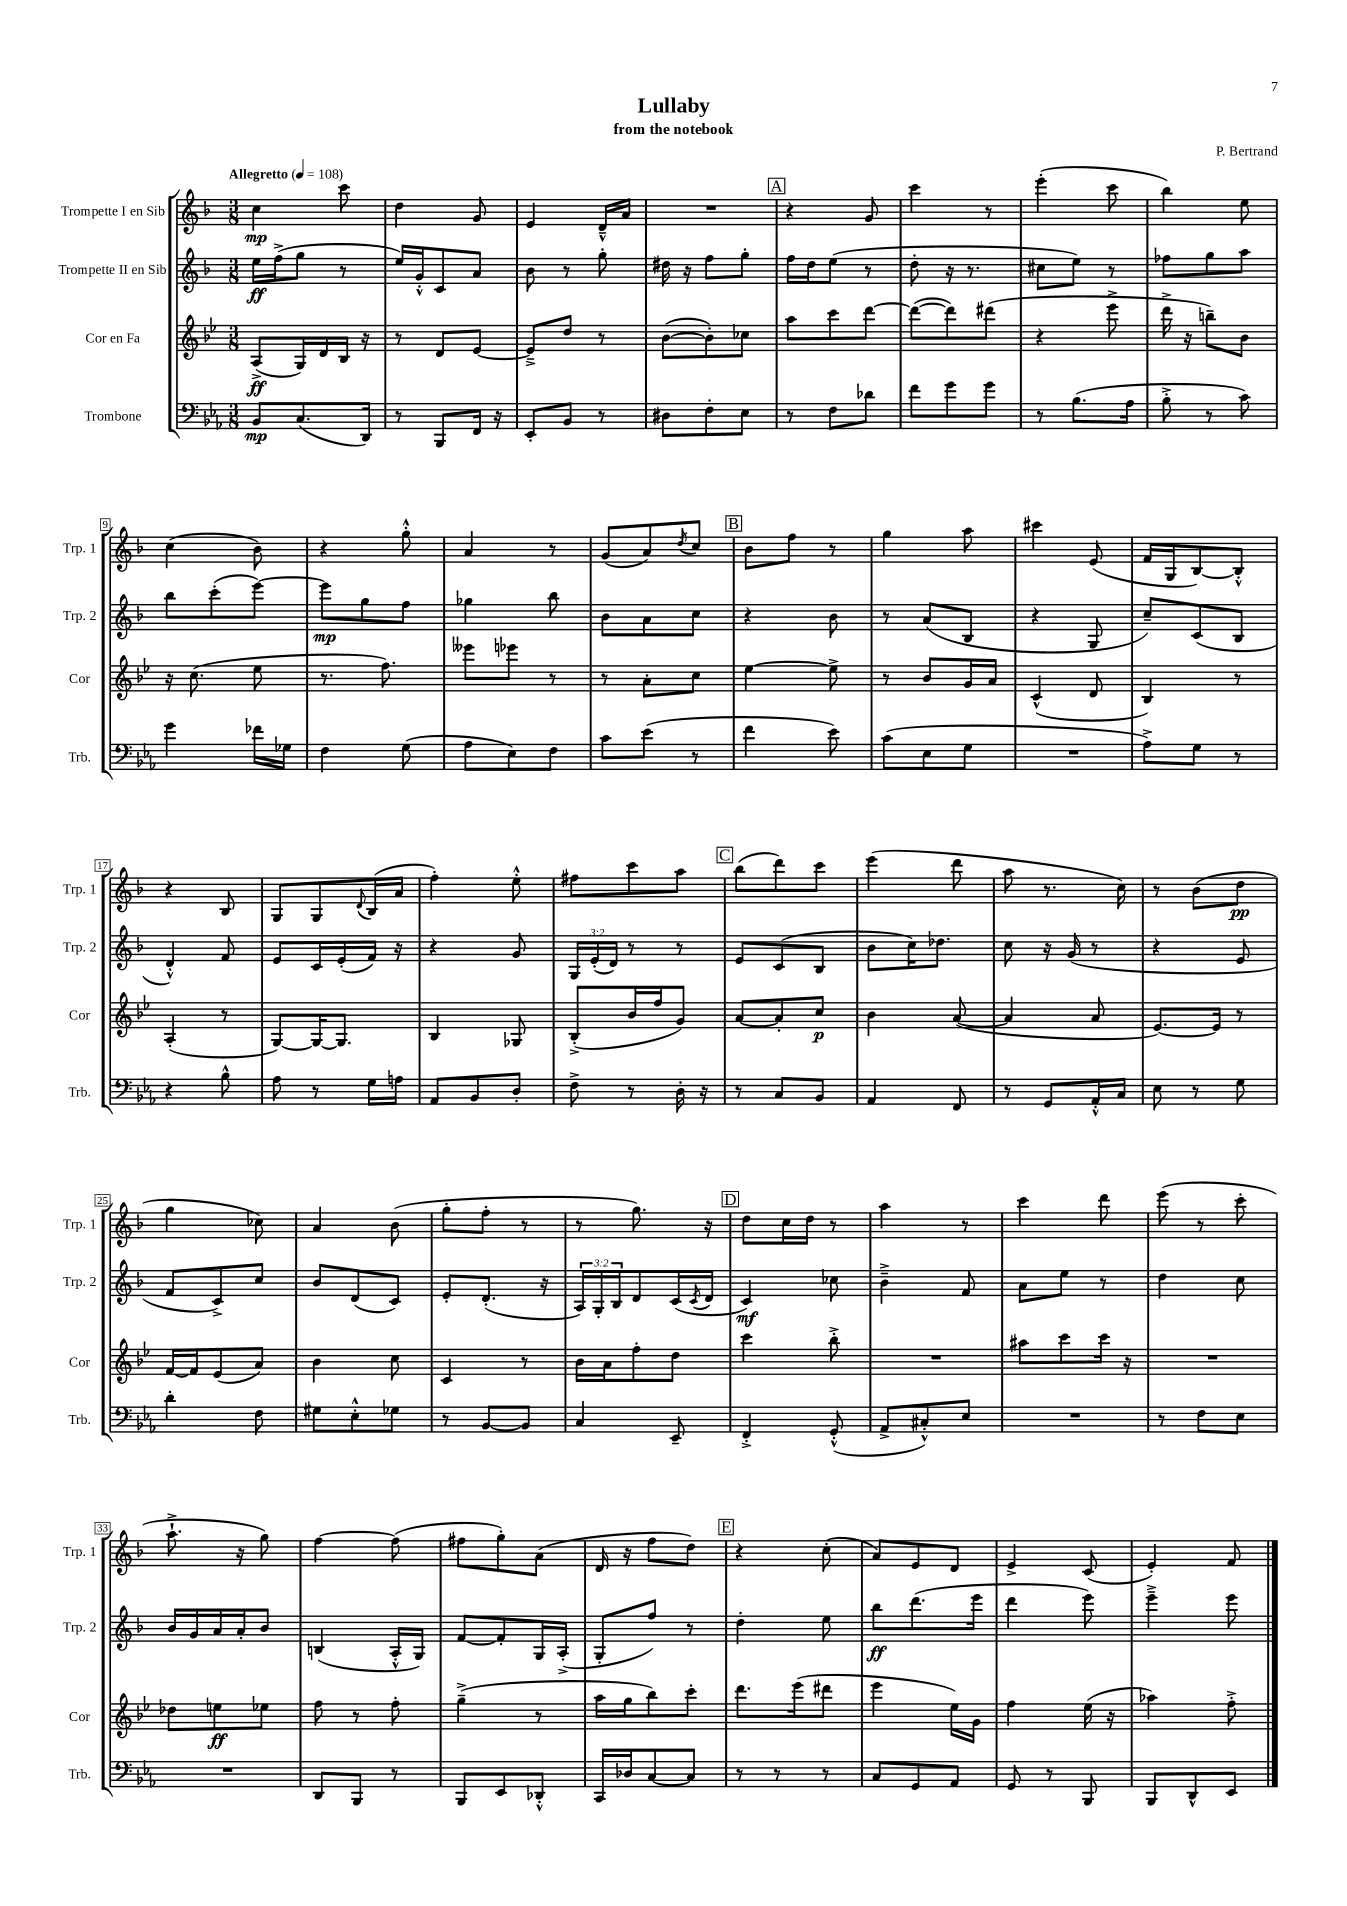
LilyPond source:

\header { title = "Lullaby" composer = "P. Bertrand" subtitle = "from the notebook" }
<<
\new StaffGroup <<
\new Staff = "s0" \with { instrumentName = "Trompette I en Sib" shortInstrumentName = "Trp. 1" } {
    \clef treble \key f \major \numericTimeSignature \time 3/8 \tempo "Allegretto" 4 = 108
    c''4\mp c'''8 |
    d''4 g'8 |
    e'4 d'16---^ a'16 |
    R4. |
    \mark \markup { \box "A" } r4 g'8 |
    c'''4 r8 |
    e'''4-.( c'''8 |
    bes''4) e''8 |
    c''4( bes'8) |
    r4 g''8-.-^ |
    a'4 r8 |
    g'8( a'8) \acciaccatura { d''8 } c''8 |
    \mark \markup { \box "B" } bes'8 f''8 r8 |
    g''4 a''8 |
    cis'''4 e'8( |
    f'16 g16 bes8~) bes8-.-^ |
    r4 bes8 |
    g8 g8 \appoggiatura { d'8 } bes16( a'16 |
    f''4-.) e''8-.-^ |
    fis''8 c'''8 a''8 |
    \mark \markup { \box "C" } bes''8( d'''8) c'''8 |
    e'''4( d'''8 |
    a''8 r8. c''16) |
    r8 bes'8( d''8\pp |
    g''4 ces''8) |
    a'4 bes'8( |
    g''8-. f''8-. r8 |
    r8 g''8.) r16 |
    \mark \markup { \box "D" } d''8 c''16 d''16 r8 |
    a''4 r8 |
    c'''4 d'''8 |
    e'''8( r8 c'''8-. |
    a''8.-!-> r16 g''8) |
    f''4~ f''8( |
    fis''8 g''8-.) a'8( |
    d'16 r16 f''8 d''8) |
    \mark \markup { \box "E" } r4 c''8-.( |
    a'8) e'8 d'8 |
    e'4-> c'8( |
    e'4-.) f'8 \bar "|." |
}
\new Staff = "s1" \with { instrumentName = "Trompette II en Sib" shortInstrumentName = "Trp. 2" } {
    \clef treble \key f \major \numericTimeSignature \time 3/8 \override Staff.TupletNumber.text = #tuplet-number::calc-fraction-text
    e''16\ff f''16->( g''8 r8 |
    e''16) g'16-.-^ c'8 a'8 |
    bes'8 r8 g''8-. |
    dis''16 r16 f''8 g''8-. |
    \mark \markup { \box "A" } f''16 d''16 e''8( r8 |
    d''8-. r16 r8. |
    cis''8 e''8) r8 |
    fes''8 g''8 a''8 |
    bes''8 c'''8-.( e'''8~) |
    e'''8\mp g''8 f''8 |
    ges''4 bes''8 |
    bes'8 a'8 c''8 |
    \mark \markup { \box "B" } r4 bes'8 |
    r8 a'8( bes8 |
    r4 g8 |
    c''8--) c'8( bes8 |
    d'4-.-^) f'8 |
    e'8 c'16 e'16-.( f'16) r16 |
    r4 g'8 |
    \tuplet 3/2 { g16 e'16-.( d'16) } r8 r8 |
    \mark \markup { \box "C" } e'8 c'8( bes8 |
    bes'8 c''16) des''8. |
    c''8 r16 g'16( r8 |
    r4 e'8 |
    f'8 c'8->) c''8 |
    bes'8 d'8( c'8) |
    e'8-. d'8.-.( r16 |
    \tuplet 3/2 { a16) g16-. bes16 } d'8 c'16( \acciaccatura { c'8 } d'16 |
    \mark \markup { \box "D" } c'4\mf) ces''8 |
    bes'4---> f'8 |
    a'8 e''8 r8 |
    d''4 c''8 |
    bes'16 g'16 a'16 a'16-. bes'8 |
    b4( a16-.-^ g16) |
    f'8~ f'8-. g16 a16-.->( |
    g8-. f''8) r8 |
    \mark \markup { \box "E" } d''4-. e''8 |
    bes''8\ff d'''8.( e'''16 |
    d'''4 e'''8) |
    e'''4---> e'''8 \bar "|." |
}
\new Staff = "s2" \with { instrumentName = "Cor en Fa" shortInstrumentName = "Cor" } {
    \clef treble \key bes \major \numericTimeSignature \time 3/8
    a8->\ff( g16) d'16 bes16 r16 |
    r8 d'8 ees'8~ |
    ees'8---> d''8 r8 |
    bes'8~( bes'8-.) ces''8 |
    \mark \markup { \box "A" } a''8 c'''8 d'''8~ |
    d'''8~( d'''8) dis'''8( |
    r4 ees'''8-> |
    d'''16-> r16 b''8--) bes'8 |
    r16 c''8.( ees''8 |
    r8. f''8.) |
    eeses'''8 ees'''8 r8 |
    r8 a'8-. c''8 |
    \mark \markup { \box "B" } ees''4~ ees''8-> |
    r8 bes'8 g'16 a'16 |
    c'4-^( d'8 |
    bes4) r8 |
    a4-.( r8 |
    g8~) g16~ g8. |
    bes4 ges8 |
    bes8-.->( bes'16 f''16 g'8) |
    \mark \markup { \box "C" } a'8~ a'8-. c''8\p |
    bes'4 a'8~( |
    a'4 a'8 |
    ees'8.~) ees'16 r8 |
    f'16~ f'16 ees'8( a'8) |
    bes'4 c''8 |
    c'4 r8 |
    bes'16 a'16 f''8-. d''8 |
    \mark \markup { \box "D" } c'''4 bes''8-.-> |
    R4. |
    ais''8 c'''8 c'''16 r16 |
    R4. |
    des''8 e''8\ff ees''8 |
    f''8 r8 f''8-. |
    g''4--->( r8 |
    a''16 g''16 bes''8) c'''8-. |
    \mark \markup { \box "E" } d'''8. ees'''16( dis'''8 |
    ees'''4 ees''16) g'16 |
    f''4 ees''16( r16 |
    aes''4) f''8-.-> \bar "|." |
}
\new Staff = "s3" \with { instrumentName = "Trombone" shortInstrumentName = "Trb." } {
    \clef bass \key ees \major \numericTimeSignature \time 3/8
    bes,8\mp c8.( d,16) |
    r8 bes,,8 f,16 r16 |
    ees,8-. bes,8 r8 |
    dis8 f8-. ees8 |
    \mark \markup { \box "A" } r8 f8 des'8 |
    f'8 g'8 g'8 |
    r8 bes8.( aes16 |
    bes8-.-> r8 c'8) |
    g'4 fes'16 ges16 |
    f4 g8( |
    aes8 ees8) f8 |
    c'8 ees'8( r8 |
    \mark \markup { \box "B" } f'4 ees'8) |
    c'8( ees8 g8 |
    R4. |
    aes8->) g8 r8 |
    r4 bes8-^ |
    aes8 r8 g16 a16 |
    aes,8 bes,8 d8-. |
    f8-> r8 d16-. r16 |
    \mark \markup { \box "C" } r8 c8 bes,8 |
    aes,4 f,8 |
    r8 g,8 aes,16-.-^ c16 |
    ees8 r8 g8 |
    d'4-. f8 |
    gis8 ees8-.-^ ges8 |
    r8 bes,8~ bes,8 |
    c4 ees,8-- |
    \mark \markup { \box "D" } f,4-.-> g,8-.-^( |
    aes,8-> cis8-.-^) ees8 |
    R4. |
    r8 f8 ees8 |
    R4. |
    d,8 bes,,8 r8 |
    bes,,8 ees,8 des,8-.-^ |
    c,16 des16 c8~ c8 |
    \mark \markup { \box "E" } r8 r8 r8 |
    c8 g,8 aes,8 |
    g,8 r8 bes,,8 |
    bes,,8 d,8-^ ees,8 \bar "|." |
}
>>
>>
\layout { \context { \Score \override BarNumber.stencil = #(make-stencil-boxer 0.1 0.3 ly:text-interface::print) } }
